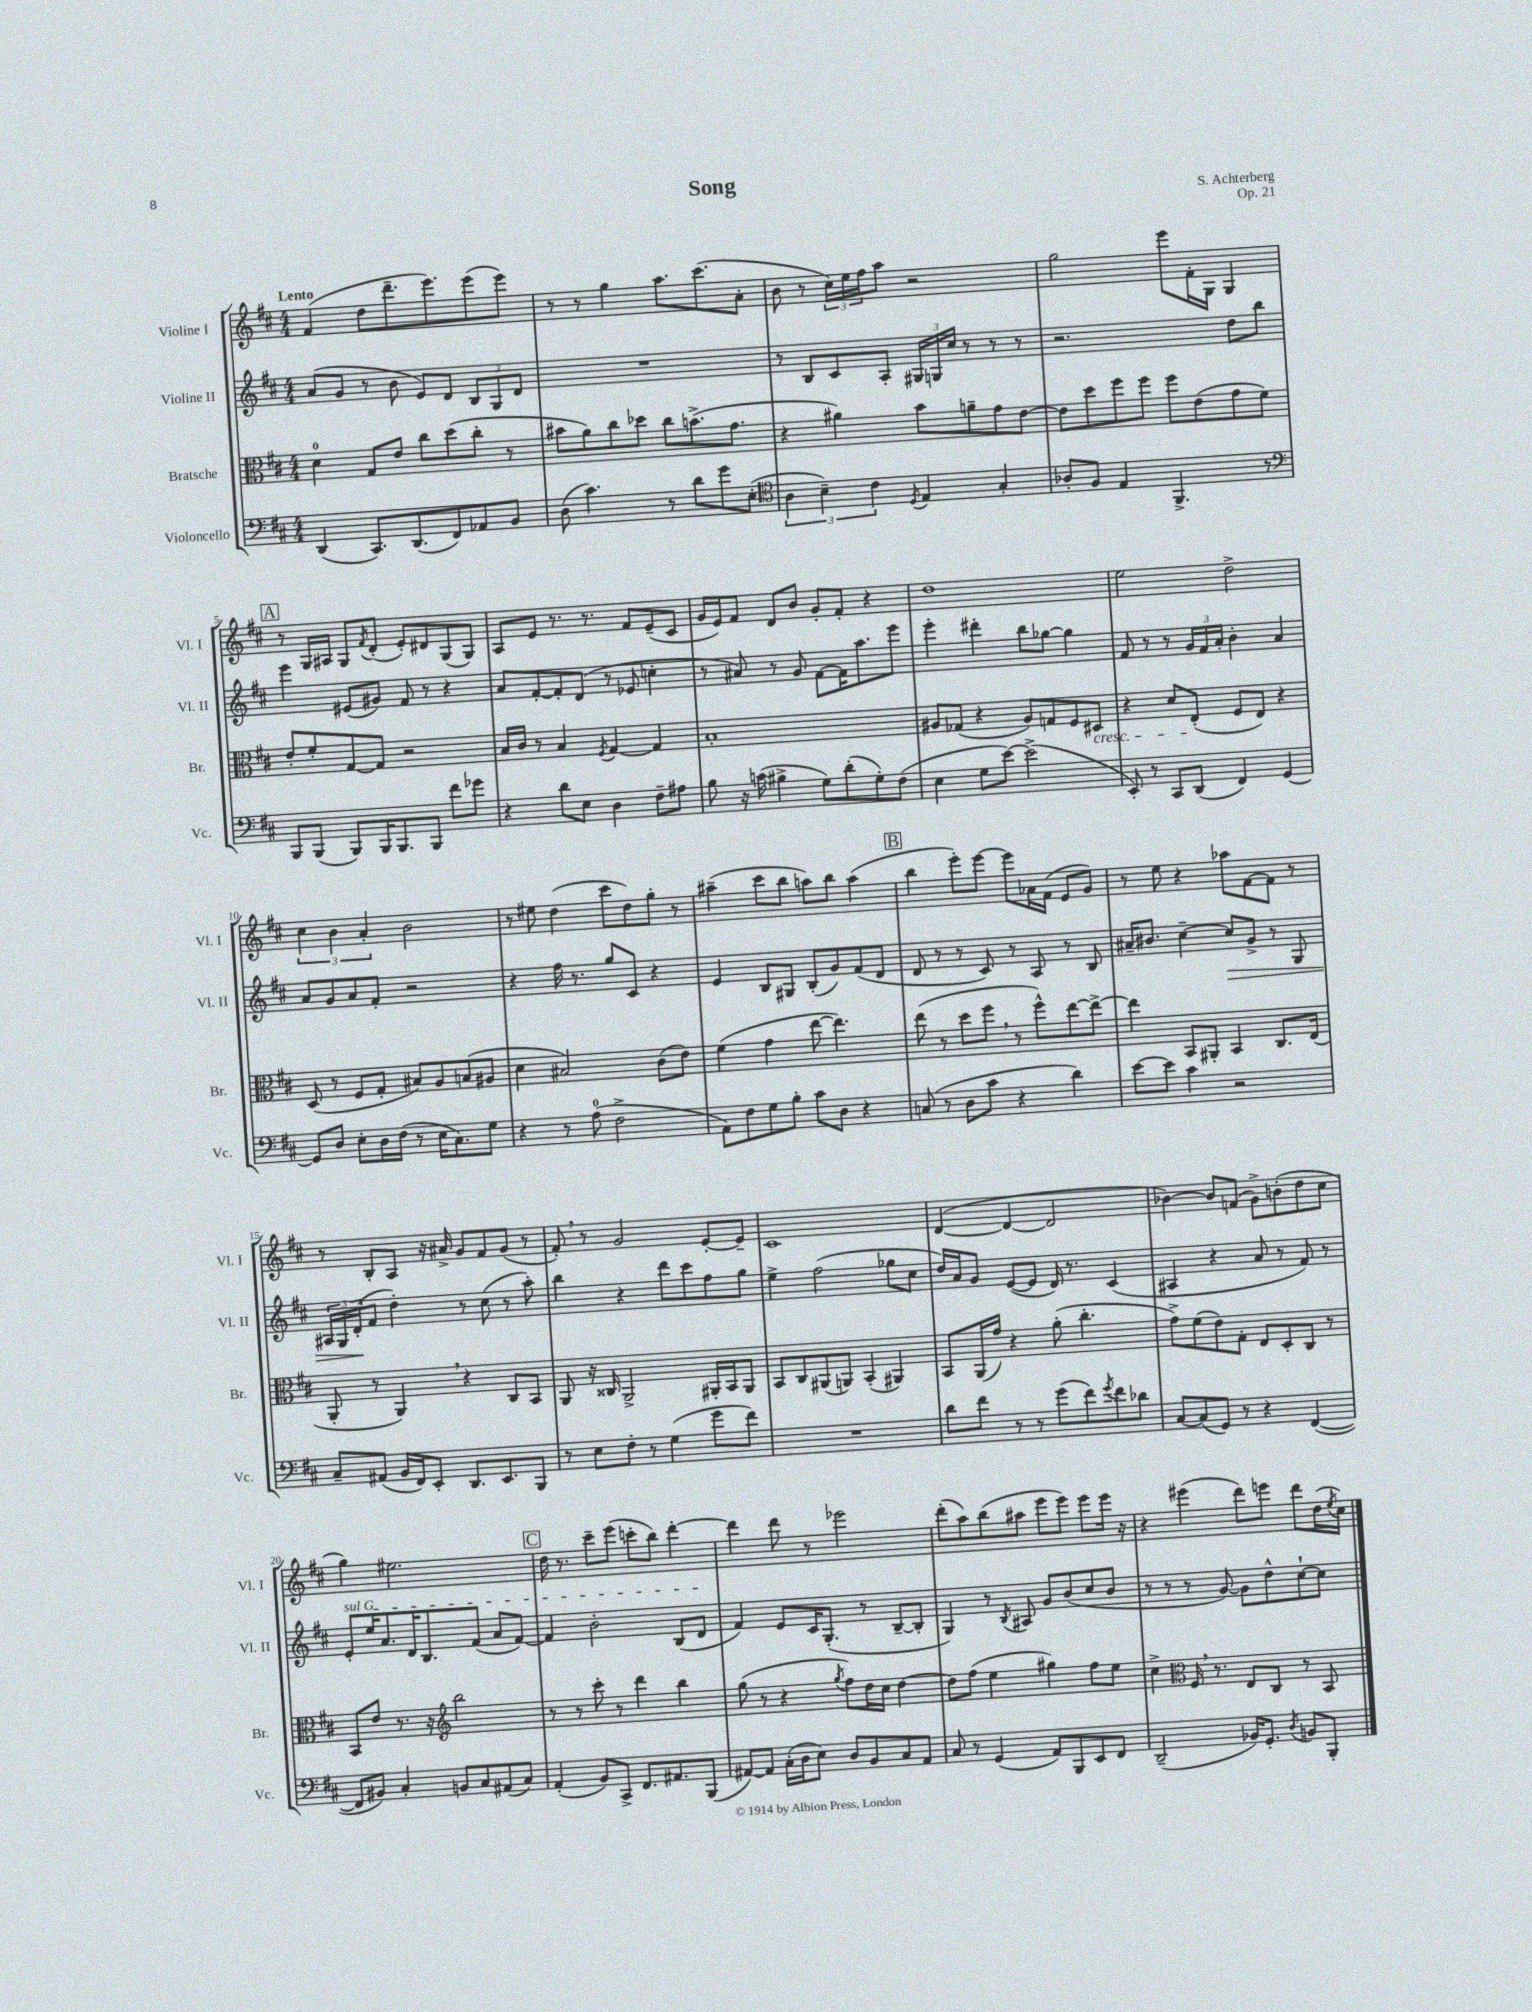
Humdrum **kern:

**kern	**kern	**kern	**kern
*staff4	*staff3	*staff2	*staff1
*clefF4	*clefC3	*clefG2	*clefG2
*k[f#c#]	*k[f#c#]	*k[f#c#]	*k[f#c#]
*M4/4	*M4/4	*M4/4	*M4/4
(4DD/	4d\	(8a/L	(4f#/
.	.	8g/J	.
8.CC#/L)	8G/L	8r	8dd\L
.	8e/J	8b\	8.ddd~\
(8.DD/	.	.	.
.	8cc#\L	8e/L)	.
.	.	.	8.eee\)
8FF#/)	(8dd\	8d/J	.
8AA-/	8cc#'\J	12B/L	(8eee\
.	.	12G/	.
8BB/J	8r	.	8eee\J)
.	.	12d/J	.
=	=	=	=
(8D\	8b#\L	1r	8r
4.c#\)	8a\)	.	8r
.	8cc#\	.	4gg\
.	8dd-\J	.	.
8r	8cc#\L	.	8.aa\L
8d\L	(8.b^\	.	.
.	.	.	(8.ccc#\
8g\	.	.	.
.	8.g\J	.	.
(8E'\J	.	.	8a'\J
=	=	=	=
*clefC4	*	*	*
6A\	4r	8r	8b\
.	.	8B/L	8r
6B~\)	.	.	.
.	4a#\)	8c#/	24cc#\LL)
.	.	.	24ee\
6c#\	.	.	24ff#\J
.	.	8A'/J	8aa\J
8qD/	.	.	.
4E/	8b\L	24G#/LL	2r
.	.	24G/	.
.	.	24cc#/JJ	.
.	8a~\	8r	.
4G'/	8g\	8r	.
.	[8e\J	8r	.
=	=	=	=
8A-'/L	8e\]L	2.r	2gg\
8F#/J	8dd\	.	.
4E/	8ff#\	.	.
.	8ff#\J	.	.
4.FF#^/	8ff#\L	.	8eee\L
.	(8e\	.	16f#'\L
.	.	.	16G\JJ
.	8g\	8dd\L	4G/
8r	8f#\J)	8bb\J	.
=	=	=	=
*clefF4	*	*	*
8BBB/L	8e'/L	4eee\	8r
(8BBB/J	8f#'/	.	16G/LL
.	.	.	16A#/JJ
8BBB/L)	[8G/	(8e#/L	8G/L
.	.	.	8qf#/
16BBB/K	8G/]J	8g#/J)	(8d'/J
8.BBB/	.	.	.
.	2r	8f#/	8e'/L)
8BBB/J	.	8r	8d#/
8f#\L	.	4r	(8G/
8g-\J	.	.	8G/J)
=	=	=	=
4r	16B/LL	8a/L	8A/L
.	16c#/JJ	.	.
.	8r	[8f#'/	8e/J
8d\L	4B/	8f#'/]	8.r
8E\J	.	(8d/J	.
.	.	.	8.r
.	8qF#/	.	.
4D\	[4G/	8r	.
.	.	8e-/	8f#/L
8F#~\L	4G/]	4cc'\	(8e~/
8A#\J	.	.	8c#/J
=	=	=	=
8B\	1B'	8r	16g/LL
.	.	.	16e/J)
16r	.	8a#/)	8f#/J
(16c\	.	.	.
4B#^\	.	8r	8d/L
.	.	8g/	8b/J
8G\L)	.	[8f#\L	8g'/L
(8d'\	.	16f#\]K	8f#'/J
.	.	8.aa\	.
8G'\)	.	.	4r
(8F#\J	.	8eee\J	.
=	=	=	=
4E\	8A#/L	4eee'\	1dd
.	(8G-/J	.	.
8G\L	4r	4ddd#'\	.
[8e\J)	.	.	.
(2e^\]	8A#/L)	8bb\L	.
.	8G/	[8gg-\J	.
.	8F#/	4gg-\]	.
.	8D#/J	.	.
=	=	=	=
8EE'/)	4r	8f#/	2ee\
8r	.	8r	.
8CC#/L	8d/L	8r	.
(8DD/J	(8E'/J	24g/LL	.
.	.	24f#/	.
.	.	24a'/JJ	.
4FF#/)	8F#/L	4b'\	2dd^\
.	8E/J)	.	.
[4GG/	4r	4a/	.
=	=	=	=
8GG/]L	(8D/	8a/L	6cc#\
8D/J	8r	8g/	.
.	.	.	6b\
8E'\L	8F#/L	8a/	.
.	.	.	6a'/
16D\L	8G'/J	8f#'/J	.
(16F#\JJ	.	.	.
8r	8B#/L)	2r	2b\
16E\LK	8A/	.	.
8.C#\)	.	.	.
.	(8B/	.	.
8G\J	8A#/J	.	.
=	=	=	=
4r	4d\	4r	8r
.	.	.	8ee#\
8r	2B#/)	16ff#\	(4dd\
.	.	8.r	.
(8A\	.	.	.
2F#^\	.	8gg/L	8ccc#\L
.	.	8c#/J	8dd\)
.	(8c#\L	4r	8gg'\J
.	8e\J)	.	8r
=	=	=	=
8AA\L)	(4f#\	4e/	(4aa#~\
8F#\	.	.	.
8G\	4g\	8B/L	8ccc#\L
8B'\J	.	8G#/J	8bb\J
8c#\L	[8ee\	(8B'/L	8aa\L)
8D\J	4.ee\])	8g/)	8bb\J
4r	.	(8f#/	(4aa\
.	.	8d/J	.
=	=	=	=
(8C/	(8ee\	8d/	4bb\
8r	8r	8r	.
8D\L	8dd\L	8r	8eee'\L)
8c#\J	8ff#\J	8c#/)	[8eee\J
4r	8r	8r	8eee\]L
.	8ff#^^\L)	8A/	16a-\L
.	.	.	(16f#\JJ
4d\)	[8ee\	8r	8e/L
.	8ee^\_J	8B/	8g/J)
=	=	=	=
[8e\L	4ee\]	16a#~/LK	8r
.	.	8.b#/J	.
8e\]J	.	.	8ee\
4c#\	8BB/L	[4cc#~\	4r
.	8AA#'/J	.	.
2r	4BB/	8cc#/]L	8aa-\L
.	.	8g^/J	[8f#\
.	8.C#/L	8r	8f#\]J
.	.	8G/	8r
.	(16E/Jk	.	.
=	=	=	=
8C#~/L	8AA'/	24A#/LL	8r
.	.	24G/	.
.	.	(24d'/J	.
(8AA#/J	8r	8f#/J	8B'/L
16BB/LL	4AA/)	4dd'\)	8A/J
16FF#/J)	.	.	.
8EE'/J	.	.	16r
.	.	.	16a#^/
8.DD/L	4r	8r	8g/L
.	.	(8cc#\	8f#/
8.EE/	.	.	.
.	8C#/L	8r	(8g/J
8BBB/J	8BB/J	8aa'\)	8r
=	=	=	=
8r	8AA/	4bb\	8f#'/)
8E\L	16r	.	8r
.	16C##/	.	.
8F#'\J	2AA^/	4r	2g/
8r	.	.	.
(4G\	.	8ddd\L	.
.	.	8ccc#\	.
8g\L	16AA#'/LL	8ff#\	[8e'/L
.	16BB/J	.	.
8f#\J)	8AA#/J	8gg\J	8e~/]J
=	=	=	=
1r	8BB/L	4ee^\	1c#
.	8C#/	.	.
.	(8AA#/	(2ff#\	.
.	8AA/J)	.	.
.	(4BB'/	.	.
.	4AA#/)	8gg-\L	.
.	.	8cc#\J	.
=	=	=	=
8d\L	8BB/L	16dd/LL)	([4d/
.	.	16a/J	.
8f#\J	(16AA/L	8g/J	.
.	16g/JJ)	.	.
8r	4r	([8e/L	4d/_
8r	.	8e/]J	.
(8g\L	(8a'\	16d/)	2d/]
.	.	8.r	.
8f#\)	4.cc#'\	.	.
8qg/	.	.	.
8f#\	.	(4c#/	.
8d-\J	.	.	.
=	=	=	=
[8C#/L	8g^\L)	4A#/	[4b-\)
(8C#/]	(8f#\	.	.
8GG/J)	8e\)	4r	8b-/]L
8r	8G'\J	.	(8f/J
4r	8E/L	8a/	8g^\L)
.	8D'/	8r	(8b'\
([4FF#/	8C#/J	8f#/)	8dd\
.	8r	8r	8cc#\J
=	=	=	=
8FF#/]L	8BB/L	8e'/L	4gg\)
8BB#/J)	8e/J	16ee/K	.
.	.	8.a/	.
4C#'/	8.r	.	2.ee#\
.	.	16d/K	.
.	16r	8.B/	.
*	*clefG2	*	*
8BB/L	2bb\	.	.
8C#/	.	(8f#/J	.
(8AA#/	.	8a/L	.
8C#/J)	.	[8f#/J)	.
=	=	=	=
(4AA'/	8r	4f#/]	16dd\
.	.	.	8.r
.	8r	.	.
8BB/L)	8ccc#'\	2b'\	8ccc#~\L
8CC#^/J	8r	.	(8eee\J
8.FF#/L	4ddd\	.	8ccc'\L
.	.	.	8bb\J)
8.AA#/	.	.	.
.	4bb\	(8B/L	[4ddd'\
(8BBB/J	.	8d/J	.
=	=	=	=
[8AA#/L)	(8gg\	4f#/)	4ddd\]
8AA#/]J	8r	.	.
(16C#'\LL	4r	8e/L	8ddd\
16D\J	.	.	.
8E\J)	.	16c#/K	8r
.	.	(8.G'/J	.
.	8qgg/	.	.
8D/L	8ff#\L)	.	2eee-\
8BB/	16dd\L	8r	.
.	16cc#\JJ	.	.
8C#/	[4dd\	[8B~/L	.
8AA#/J	.	8B'/]J	.
=	=	=	=
8C#/	8dd\]L	4G/)	(8ddd'\L
8r	(8ff#\J	.	8aa\)
(4GG/	4ee\	8r	(8bb\
.	.	8qB/	.
.	.	8A#/	8aa#\J
8AA/L)	4gg#\)	8g/L	8eee\L
8BBB/	.	(8b/	8eee\J)
8EE/	8ff#\L	8cc#/	8eee\L
8FF#/J	8ee\J	8b/J	16eee\Jk
.	.	.	16r
=	=	=	=
(2DD~/	4cc#^\	8r	4r
.	.	8r	.
*	*clefC3	*	*
.	16F#/	8r	(4eee#\
.	8.r	.	.
.	.	[8g/)	.
16BB-/LK)	8E/L	8g\]L	8ddd\L)
8.GG'/J	.	.	.
.	8C#/J	8dd^^\	8eee\J
8qD/	.	.	.
8BB/L	8r	[8cc#`\	8ddd\L
8BBB'/J	8BB/	8cc#\]J	(16dd\L
.	.	.	8qee/
.	.	.	16cc#\JJ)
==	==	==	==
*-	*-	*-	*-
